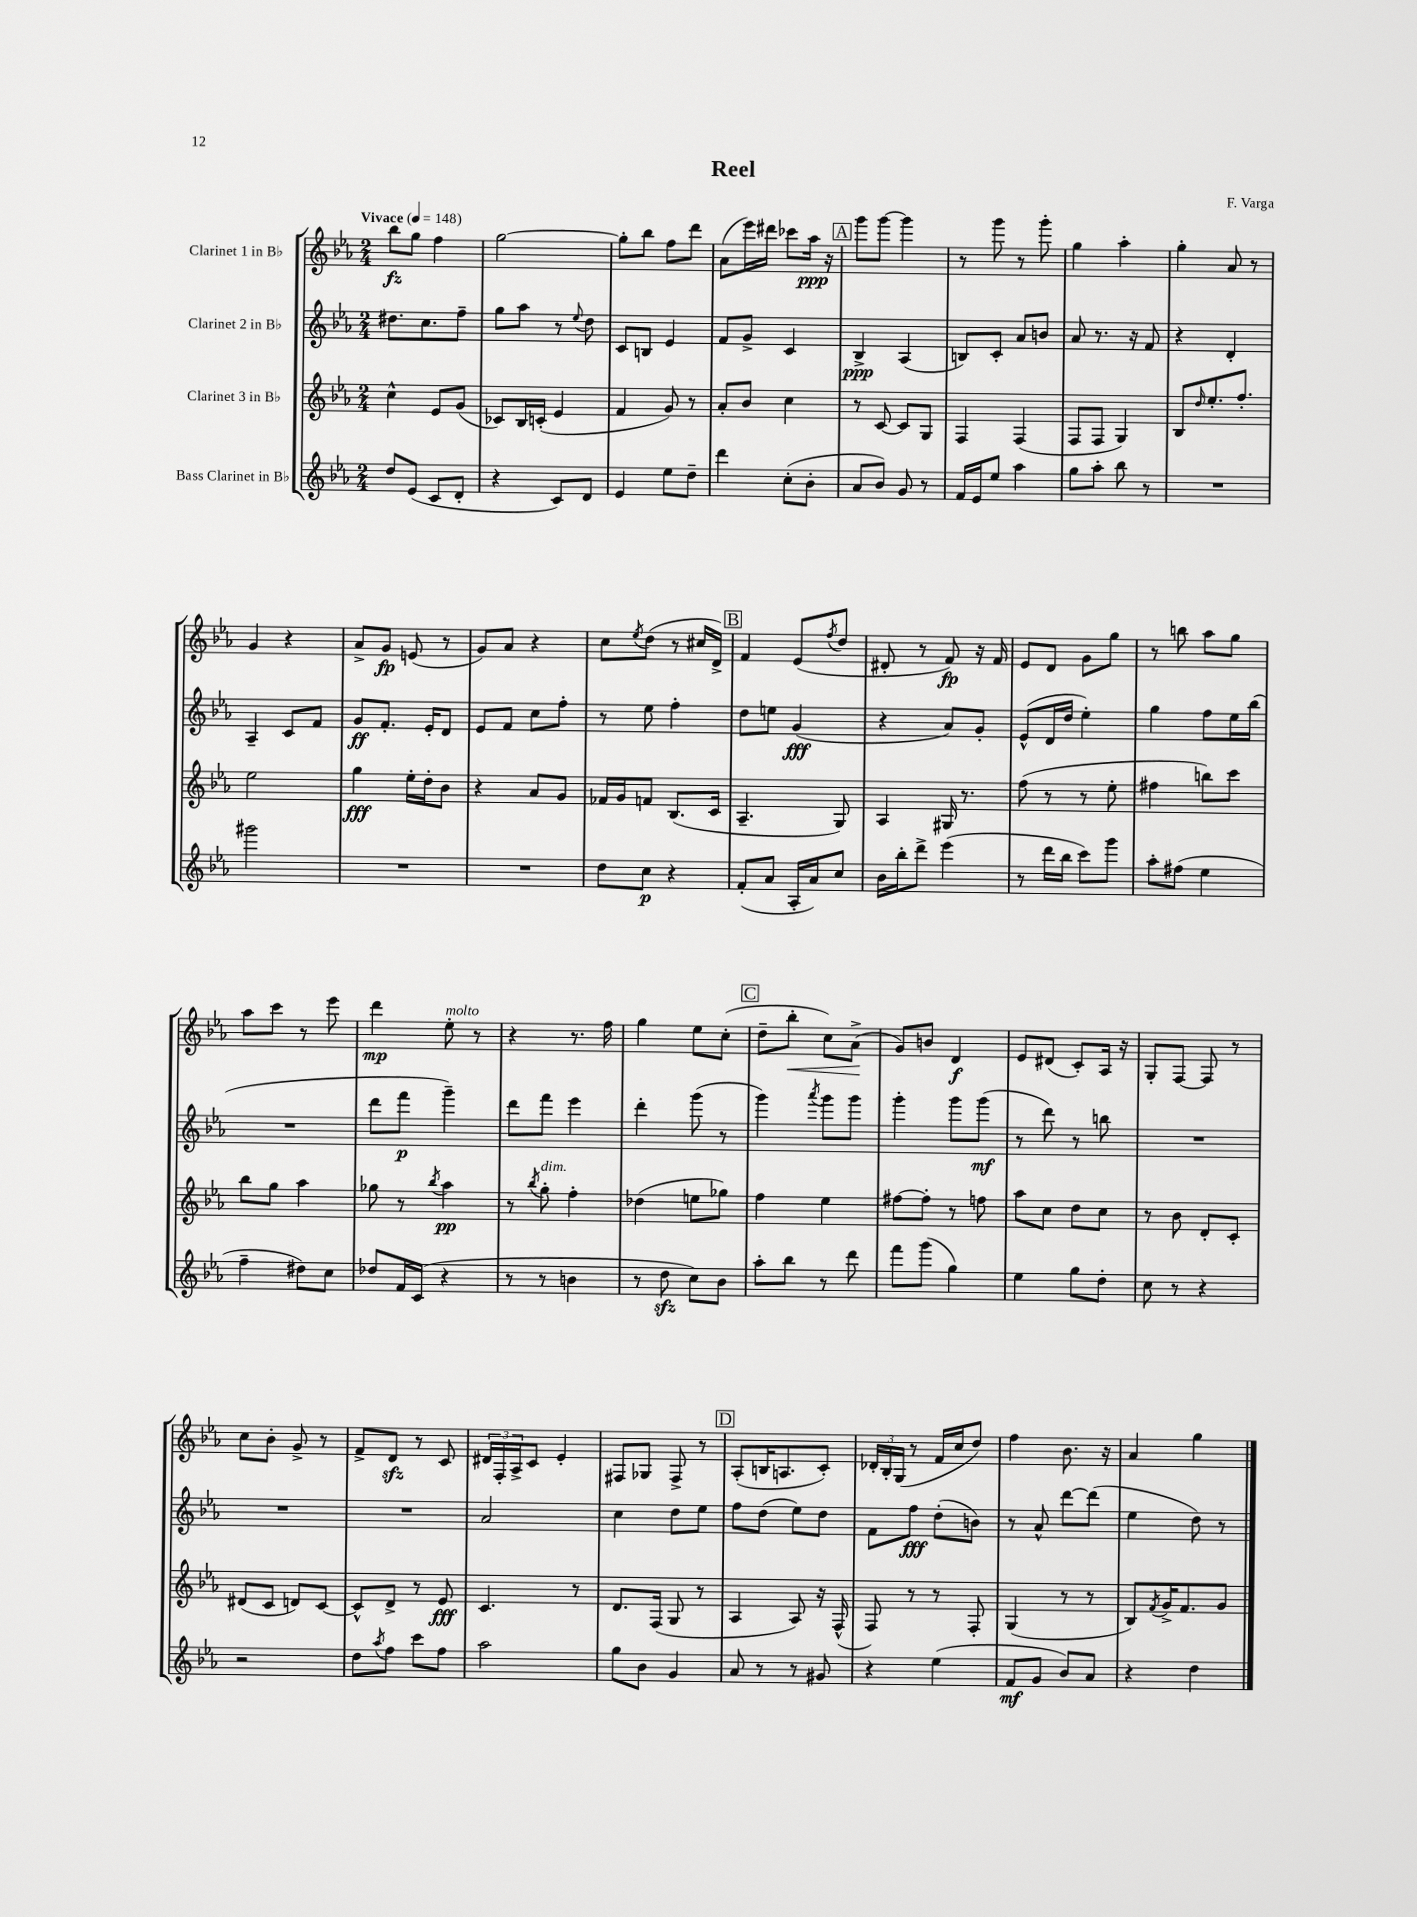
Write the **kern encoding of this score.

**kern	**dynam	**kern	**dynam	**kern	**dynam	**kern	**dynam
*part4	*part4	*part3	*part3	*part2	*part2	*part1	*part1
*staff4	*staff4	*staff3	*staff3	*staff2	*staff2	*staff1	*staff1
*I"Bass Clarinet in B♭	*	*I"Clarinet 3 in B♭	*	*I"Clarinet 2 in B♭	*	*I"Clarinet 1 in B♭	*
*clefG2	*	*clefG2	*	*clefG2	*	*clefG2	*
*k[b-e-a-]	*	*k[b-e-a-]	*	*k[b-e-a-]	*	*k[b-e-a-]	*
*M2/4	*	*M2/4	*	*M2/4	*	*M2/4	*
*MM148	*	*MM148	*	*MM148	*	*MM148	*
=1	=1	=1	=1	=1	=1	=1	=1
!	!	!	!	!	!	!LO:TX:a:B:t=Vivace	!
8dd/L	.	4cc^^\	.	8.dd#X\L	.	8bb-\L	fz
(8e-/J	.	.	.	.	.	8gg\J	.
.	.	.	.	8.cc\	.	.	.
8c/L	.	8e-/L	.	.	.	4ff\	.
8d'/J	.	(8g/J	.	8ff~\J	.	.	.
=2	=2	=2	=2	=2	=2	=2	=2
4r	.	8c-X/L)	.	8gg\L	.	[2gg\	.
.	.	16B-/L	.	8aa-\J	.	.	.
.	.	(16cn'/JJ	.	.	.	.	.
8c/L)	.	4e-/	.	8r	.	.	.
.	.	.	.	8qqee-/	.	.	.
8d/J	.	.	.	8dd\	.	.	.
=3	=3	=3	=3	=3	=3	=3	=3
4e-/	.	4f/	.	8c/L	.	8gg'\L]	.
.	.	.	.	8Bn/J	.	8bb-\J	.
8ee-\L	.	8g/)	.	4e-/	.	8ff\L	.
8dd~\J	.	8r	.	.	.	8ddd\J	.
=4	=4	=4	=4	=4	=4	=4	=4
4ddd\	.	8a-'/L	.	8f/L	.	(8a-\L	.
.	.	8b-/J	.	8g^/J	.	16eee-\L)	.
.	.	.	.	.	.	16ddd#X\JJ	.
(8cc'\L	.	4cc\	.	4c/	.	8ccc-X\L	.
8b-'\J	.	.	.	.	.	16aa-\Jk	ppp
.	.	.	.	.	.	16r	.
!!LO:REH:place=s1:t=A
=5	=5	=5	=5	=5	=5	=5	=5
8a-/L	.	8r	.	4B-^/	ppp	8ggg\L	.
8b-/J)	.	[8c/	.	.	.	[8ggg\J	.
8g/	.	8c/L]	.	(4A-/	.	4ggg\]	.
8r	.	8G/J	.	.	.	.	.
=6	=6	=6	=6	=6	=6	=6	=6
16f/LL	.	4F/	.	8Bn/L)	.	8r	.
16e-/J	.	.	.	.	.	.	.
8ee-/J	.	.	.	8c'/J	.	8ggg\	.
4aa-\	.	(4F/	.	8a-/L	.	8r	.
.	.	.	.	8bn/J	.	8ggg'\	.
=7	=7	=7	=7	=7	=7	=7	=7
8gg\L	.	8F/L	.	8a-/	.	4gg\	.
8aa-'\J	.	8F/J	.	8.r	.	.	.
8bb-\	.	4G/)	.	.	.	4aa-'\	.
.	.	.	.	16r	.	.	.
8r	.	.	.	8f/	.	.	.
=8	=8	=8	=8	=8	=8	=8	=8
2r	.	8B-/L	.	4r	.	4gg'\	.
.	.	16qqdd/	.	.	.	.	.
.	.	8.ee-'/	.	.	.	.	.
.	.	.	.	4d'/	.	8a-/	.
.	.	8.ff'/J	.	.	.	.	.
.	.	.	.	.	.	8r	.
!!LO:LB:g=z
=9	=9	=9	=9	=9	=9	=9	=9
2ggg#X\	.	2ee-\	.	4A-~/	.	4g/	.
.	.	.	.	8c/L	.	4r	.
.	.	.	.	8f/J	.	.	.
=10	=10	=10	=10	=10	=10	=10	=10
2r	.	4gg\	fff	8g/L	ff	8a-^/L	.
.	.	.	.	8.f'/J	.	8g/J	fp
.	.	16ee-'\LL	.	.	.	(8en/	.
.	.	16dd'\J	.	16e-'/KL	.	.	.
.	.	8b-\J	.	8d/J	.	8r	.
=11	=11	=11	=11	=11	=11	=11	=11
2r	.	4r	.	8e-/L	.	8g/L)	.
.	.	.	.	8f/J	.	8a-/J	.
.	.	8a-/L	.	8cc\L	.	4r	.
.	.	8g/J	.	8ff'\J	.	.	.
=12	=12	=12	=12	=12	=12	=12	=12
8dd\L	.	16f-X/LL	.	8r	.	8cc\L	.
.	.	16g/J	.	.	.	.	.
.	.	.	.	.	.	8qee-/	.
8cc\J	p	8fn/J	.	8ee-\	.	(8dd\J	.
4r	.	(8.B-/L	.	4ff'\	.	8r	.
.	.	.	.	.	.	16cc#X/LL	.
.	.	16c/Jk	.	.	.	16d^/JJ)	.
!!LO:REH:place=s1:t=B
=13	=13	=13	=13	=13	=13	=13	=13
(8f'/L	.	4.A-~/	.	8dd\L	.	4f/	.
8a-/J	.	.	.	8een\J	.	.	.
16A-'/LL	.	.	.	(4g/	fff	(8e-/L	.
16a-/J)	.	.	.	.	.	.	.
.	.	.	.	.	.	8qff/	.
8cc/J	.	8G/)	.	.	.	8dd/J	.
=14	=14	=14	=14	=14	=14	=14	=14
16b-\LL	.	4A-/	.	4r	.	8d#X'/	.
16bb-'\J	.	.	.	.	.	.	.
8ddd^\J	.	.	.	.	.	8r	.
(4eee-\	.	16G#X/	.	8a-/L)	.	8f/)	fp
.	.	8.r	.	.	.	.	.
.	.	.	.	8g'/J	.	16r	.
.	.	.	.	.	.	16f/	.
=15	=15	=15	=15	=15	=15	=15	=15
8r	.	(8ff\	.	(8e-^^/L	.	8e-/L	.
16ddd\LL	.	8r	.	16d/L	.	8d/J	.
16bb-\JJ	.	.	.	16dd/JJ	.	.	.
8ccc\L)	.	8r	.	4ee-'\)	.	8g\L	.
8ggg\J	.	8ee-'\	.	.	.	8gg\J	.
=16	=16	=16	=16	=16	=16	=16	=16
8aa-'\L	.	4ff#X\	.	4gg\	.	8r	.
(8ff#X\J	.	.	.	.	.	8bbn\	.
4ee-\	.	8bbn\L)	.	8ff\L	.	8aa-\L	.
.	.	8ccc\J	.	16ee-\L	.	8gg\J	.
.	.	.	.	(16bb-\JJ	.	.	.
!!LO:LB:g=z
=17	=17	=17	=17	=17	=17	=17	=17
4ff~\	.	8bb-\L	.	2r	.	8aa-\L	.
.	.	8gg\J	.	.	.	8ccc\J	.
8dd#X\L)	.	4aa-\	.	.	.	8r	.
8cc\J	.	.	.	.	.	8eee-\	.
=18	=18	=18	=18	=18	=18	=18	=18
8dd-X/L	.	8gg-X\	.	8ddd\L	.	4ddd\	mp
16f/L	.	8r	.	8fff\J	p	.	.
(16c/JJ	.	.	.	.	.	.	.
.	.	8qbb-/	.	.	.	.	.
!	!	!	!	!	!	!LO:TX:a:i:t=molto	!
4r	.	4aa-\	pp	4ggg~\)	.	8ee-'\	.
.	.	.	.	.	.	8r	.
=19	=19	=19	=19	=19	=19	=19	=19
8r	.	8r	.	8ddd\L	.	4r	.
.	.	8qbb-/	.	.	.	.	.
!	!	!LO:TX:a:i:t=dim.	!	!	!	!	!
8r	.	8gg'\	.	8fff\J	.	.	.
4bn\	.	4ff'\	.	4eee-\	.	8.r	.
.	.	.	.	.	.	16ff\	.
=20	=20	=20	=20	=20	=20	=20	=20
8r	.	(4dd-X\	.	4ddd'\	.	4gg\	.
8ddzz\	.	.	.	.	.	.	.
8cc\L)	.	8een\L	.	(8ggg\	.	8ee-\L	.
8b-\J	.	8gg-X\J)	.	8r	.	(8cc'\J	.
!!LO:REH:place=s1:t=C
=21	=21	=21	=21	=21	=21	=21	=21
8aa-'\L	.	4ff\	.	4ggg\)	.	8dd~\L	.
!	!	!	!	!	!	!	!LO:HP:b
8bb-\J	.	.	.	.	.	8bb-'\J	<
.	.	.	.	8qaaa-/	.	.	.
8r	.	4ee-\	.	8ggg\L	.	8cc\L)	.
8ddd\	.	.	.	8ggg\J	.	(8a-^\J	.
.	.	.	.	.	.	.	[
=22	=22	=22	=22	=22	=22	=22	=22
8fff\L	.	[8ff#X\L	.	4ggg'\	.	8g/L)	.
(8ggg\J	.	8ff#'\J]	.	.	.	8bn/J	.
4gg\)	.	8r	.	8ggg\L	.	4d/	f
.	.	8ffn\	.	(8ggg\J	mf	.	.
=23	=23	=23	=23	=23	=23	=23	=23
4ee-\	.	8aa-\L	.	8r	.	8e-/L	.
.	.	8cc\J	.	8ddd\)	.	(8d#X/J	.
8gg\L	.	8dd\L	.	8r	.	8c'/L)	.
8dd'\J	.	8cc\J	.	8bbn\	.	16A-/Jk	.
.	.	.	.	.	.	16r	.
=24	=24	=24	=24	=24	=24	=24	=24
8cc\	.	8r	.	2r	.	8G'/L	.
8r	.	8b-\	.	.	.	[8F/J	.
4r	.	8d'/L	.	.	.	8F/]	.
.	.	8c'/J	.	.	.	8r	.
!!LO:LB:g=z
=25	=25	=25	=25	=25	=25	=25	=25
2r	.	(8d#X/L	.	2r	.	8cc\L	.
.	.	8c/J	.	.	.	8b-'\J	.
.	.	8dn/L)	.	.	.	8g^/	.
.	.	[8c/J	.	.	.	8r	.
=26	=26	=26	=26	=26	=26	=26	=26
8dd\L	.	8c^^/L]	.	2r	.	8f^/L	.
8qaa-/	.	.	.	.	.	.	.
8ff\J	.	8d^/J	.	.	.	8dzz/J	.
8ccc\L	.	8r	.	.	.	8r	.
8ff\J	.	8e-/	fff	.	.	8c/	.
=27	=27	=27	=27	=27	=27	=27	=27
2aa-\	.	4.c/	.	2a-/	.	24d#X/LL	.
.	.	.	.	.	.	24F'/	.
.	.	.	.	.	.	24A-^/J	.
.	.	.	.	.	.	8c/J	.
.	.	.	.	.	.	4e-'/	.
.	.	8r	.	.	.	.	.
=28	=28	=28	=28	=28	=28	=28	=28
8gg\L	.	8.d/L	.	4cc\	.	8F#X/L	.
8b-\J	.	.	.	.	.	8G-X/J	.
.	.	(16F/Jk	.	.	.	.	.
4g/	.	8G/	.	8dd\L	.	8F#^/	.
.	.	8r	.	8ee-\J	.	8r	.
!!LO:REH:place=s1:t=D
=29	=29	=29	=29	=29	=29	=29	=29
8a-/	.	4A-/	.	8ff\L	.	(8A-'/L	.
8r	.	.	.	(8dd\J	.	16Bn/K	.
.	.	.	.	.	.	8.An/	.
8r	.	8A-/)	.	8ee-\L)	.	.	.
8g#X/	.	16r	.	8dd\J	.	8c'/J)	.
.	.	(16F^^/	.	.	.	.	.
=30	=30	=30	=30	=30	=30	=30	=30
4r	.	8F/)	.	8f\L	.	24d-X'/LL	.
.	.	.	.	.	.	24B-'/	.
.	.	.	.	.	.	(24G/JJ	.
.	.	8r	.	8ff\J	fff	8r	.
(4ee-\	.	8r	.	(8dd'\L	.	16f/LL	.
.	.	.	.	.	.	16cc/J	.
.	.	8F'/	.	8bn\J)	.	8dd/J)	.
=31	=31	=31	=31	=31	=31	=31	=31
8f/L	mf	(4G/	.	8r	.	4ff\	.
8g/J	.	.	.	8a-^^/	.	.	.
8b-/L)	.	8r	.	[8ddd\L	.	8.b-\	.
8a-/J	.	8r	.	(8ddd\J]	.	.	.
.	.	.	.	.	.	16r	.
=32	=32	=32	=32	=32	=32	=32	=32
4r	.	8B-/L)	.	4ee-\	.	4a-/	.
.	.	8qf/	.	.	.	.	.
.	.	16g^/K	.	.	.	.	.
.	.	8.f/	.	.	.	.	.
4dd\	.	.	.	8dd\)	.	4gg\	.
.	.	8g/J	.	8r	.	.	.
==	==	==	==	==	==	==	==
*-	*-	*-	*-	*-	*-	*-	*-
